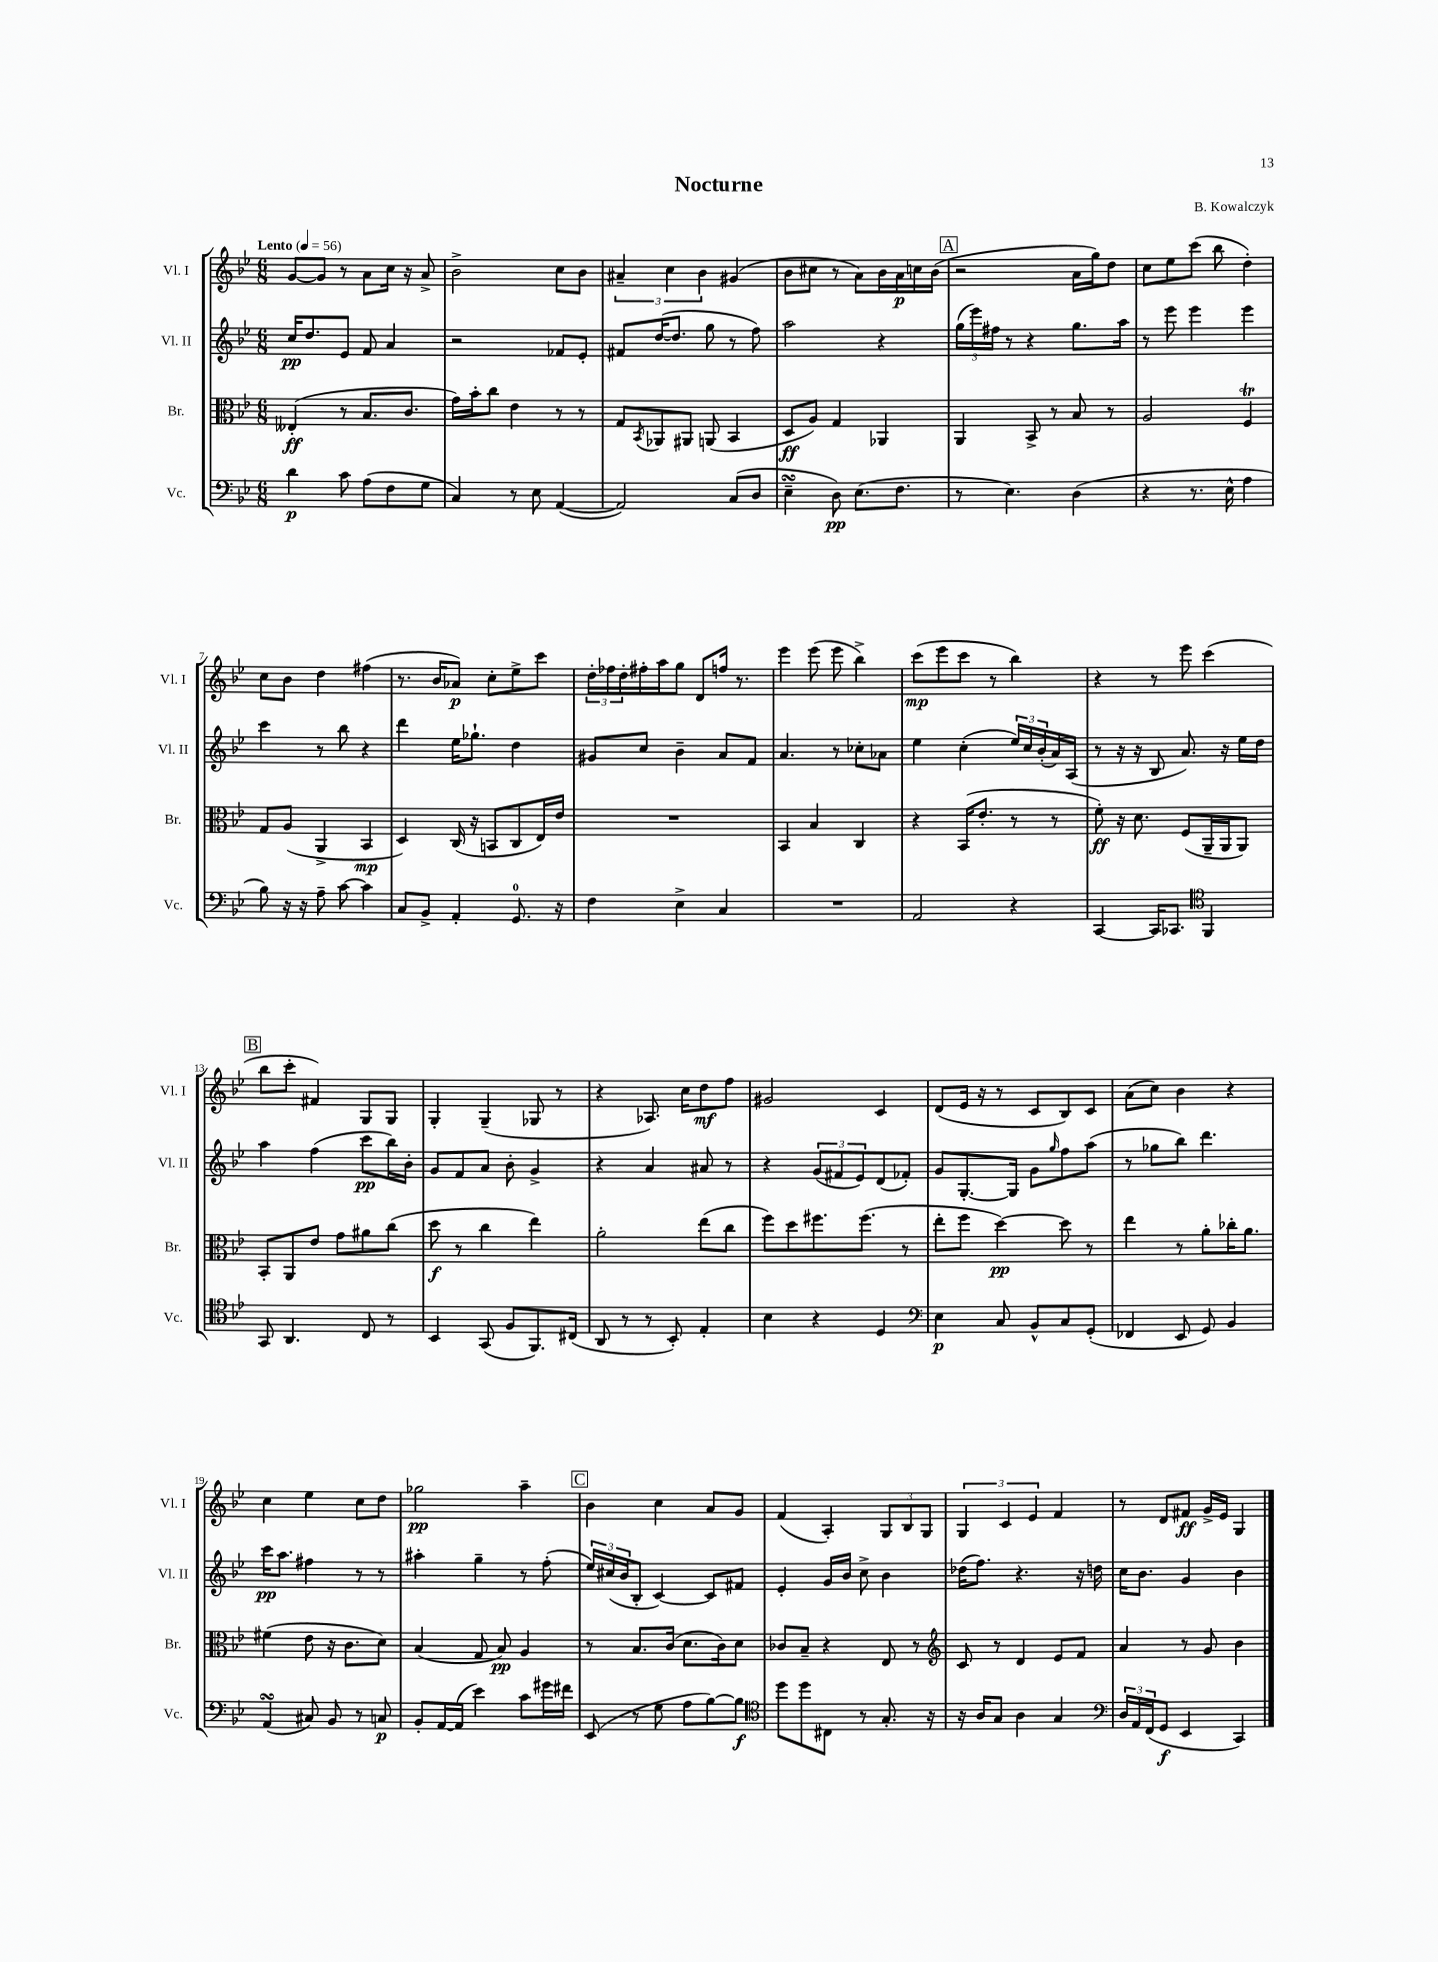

**kern	**dynam	**kern	**dynam	**kern	**dynam	**kern	**dynam
*part4	*part4	*part3	*part3	*part2	*part2	*part1	*part1
*staff4	*staff4	*staff3	*staff3	*staff2	*staff2	*staff1	*staff1
*I"Vc.	*	*I"Br.	*	*I"Vl. II	*	*I"Vl. I	*
*I'Vc.	*	*I'Br.	*	*I'Vl. II	*	*I'Vl. I	*
*clefF4	*	*clefC3	*	*clefG2	*	*clefG2	*
*k[b-e-]	*	*k[b-e-]	*	*k[b-e-]	*	*k[b-e-]	*
*M6/8	*	*M6/8	*	*M6/8	*	*M6/8	*
*MM56	*	*MM56	*	*MM56	*	*MM56	*
=1	=1	=1	=1	=1	=1	=1	=1
!	!	!	!	!	!	!LO:TX:a:B:t=Lento	!
4d\	p	(4E--X'/	ff	16cc/KL	pp	[8g/L	.
.	.	.	.	8.dd/	.	.	.
.	.	.	.	.	.	8g/J]	.
8c\	.	8r	.	8e-/J	.	8r	.
(8A\L	.	8.B-/L	.	8f/	.	8a\L	.
8F\	.	.	.	4a/	.	16cc\Jk	.
.	.	8.c/J	.	.	.	16r	.
8G\J	.	.	.	.	.	8a^/	.
=2	=2	=2	=2	=2	=2	=2	=2
4C/)	.	16g\LL)	.	2r	.	2b-^\	.
.	.	16b-'\J	.	.	.	.	.
.	.	8cc\J	.	.	.	.	.
8r	.	4e-\	.	.	.	.	.
8E-\	.	.	.	.	.	.	.
([4AA/	.	8r	.	8f-X/L	.	8cc\L	.
.	.	8r	.	8e-'/J	.	8b-\J	.
=3	=3	=3	=3	=3	=3	=3	=3
2AA/])	.	8G/L	.	8f#X/L	.	6a#X~/	.
.	.	8qBB-/	.	.	.	.	.
.	.	8AA-X/	.	([16dd/K	.	.	.
.	.	.	.	.	.	6cc\	.
.	.	.	.	8.dd/J]	.	.	.
.	.	8AA#X/J	.	.	.	.	.
.	.	.	.	.	.	6b-\	.
.	.	(8AAn/	.	8gg\	.	.	.
(8C/L	.	4BB-/	.	8r	.	(4g#X/	.
8D/J	.	.	.	8ff\)	.	.	.
=4	=4	=4	=4	=4	=4	=4	=4
4E-sSSs~\	.	8D/L	ff	2aa\	.	8b-\L	.
.	.	8A/J)	.	.	.	8cc#X\J	.
8D\)	pp	4G/	.	.	.	8r	.
(8.E-\L	.	.	.	.	.	8a\L)	.
.	.	4AA-X/	.	4r	.	16b-\L	.
8.F\J	.	.	.	.	.	16a\	p
.	.	.	.	.	.	16ccn\	.
.	.	.	.	.	.	(16b-\JJ	.
!!LO:REH:place=s1:t=A
=5	=5	=5	=5	=5	=5	=5	=5
8r	.	4AA/	.	(24gg\LL	.	2r	.
.	.	.	.	24eee-\)	.	.	.
.	.	.	.	24ff#X\JJ	.	.	.
4.E-\)	.	.	.	8r	.	.	.
.	.	8BB-^/	.	4r	.	.	.
.	.	8r	.	.	.	.	.
(4D\	.	8B-/	.	8.gg\L	.	16a\LL	.
.	.	.	.	.	.	16gg\J)	.
.	.	8r	.	.	.	8dd\J	.
.	.	.	.	16aa\Jk	.	.	.
=6	=6	=6	=6	=6	=6	=6	=6
4r	.	2A/	.	8r	.	8cc\L	.
.	.	.	.	8eee-\	.	8ee-\	.
8.r	.	.	.	4eee-\	.	(8ccc\J	.
.	.	.	.	.	.	8bb-\	.
16E-^^\	.	.	.	.	.	.	.
4A\	.	4FT/	.	4eee-\	.	4dd'\)	.
!!LO:LB:g=z
=7	=7	=7	=7	=7	=7	=7	=7
8B-\)	.	8G/L	.	4ccc\	.	8cc\L	.
16r	.	(8A/J	.	.	.	8b-\J	.
16r	.	.	.	.	.	.	.
8A~\	.	4AA^/	.	8r	.	4dd\	.
[8c\	.	.	.	8bb-\	.	.	.
4c\]	.	4BB-/	mp	4r	.	(4ff#X\	.
=8	=8	=8	=8	=8	=8	=8	=8
8C/L	.	4D/)	.	4ddd\	.	8.r	.
8BB-^/J	.	.	.	.	.	.	.
.	.	.	.	.	.	16b-/KL	.
4AA'/	.	(16C/	.	16ee-\KL	.	8a-X/J)	p
.	.	16r	.	8.gg-X`\J	.	.	.
.	.	8BBn/L	.	.	.	8cc'\L	.
8.GG/	.	8C/	.	4dd\	.	8ee-^\	.
.	.	16E-/L)	.	.	.	8ccc\J	.
16r	.	16e-/JJ	.	.	.	.	.
=9	=9	=9	=9	=9	=9	=9	=9
4F\	.	2.r	.	8g#X/L	.	24dd'\LL	.
.	.	.	.	.	.	24ff-X\	.
.	.	.	.	.	.	24dd'\	.
.	.	.	.	8cc/J	.	16ff#X'\	.
.	.	.	.	.	.	16aa\J	.
4E-^\	.	.	.	4b-~\	.	8gg\J	.
.	.	.	.	.	.	8d/L	.
4C/	.	.	.	8a/L	.	16ffn/Jk	.
.	.	.	.	.	.	8.r	.
.	.	.	.	8f/J	.	.	.
=10	=10	=10	=10	=10	=10	=10	=10
2.r	.	4BB-/	.	4.a/	.	4eee-\	.
.	.	4B-/	.	.	.	(8eee-\	.
.	.	.	.	8r	.	8eee-\	.
.	.	4C/	.	8cc-X'\L	.	4bb-^\)	.
.	.	.	.	8a-X\J	.	.	.
=11	=11	=11	=11	=11	=11	=11	=11
2AA/	.	4r	.	4ee-\	.	(8ccc\L	mp
.	.	.	.	.	.	8eee-\	.
.	.	(16BB-/KL	.	(4cc'\	.	8ccc\J	.
.	.	8.e-'/J	.	.	.	.	.
.	.	.	.	.	.	8r	.
4r	.	8r	.	24ee-/LL)	.	4bb-\)	.
.	.	.	.	24cc/	.	.	.
.	.	.	.	(24b-'/	.	.	.
.	.	8r	.	16a/)	.	.	.
.	.	.	.	(16A/JJ	.	.	.
=12	=12	=12	=12	=12	=12	=12	=12
[4CC/	.	8f'\)	ff	8r	.	4r	.
.	.	16r	.	16r	.	.	.
.	.	8.d\	.	16r	.	.	.
16CC/KL]	.	.	.	8B-/	.	8r	.
8.CC-X/J	.	.	.	.	.	.	.
.	.	(8F/L	.	8.a/)	.	8eee-\	.
*clefC4	*	*	*	*	*	*	*
4FF/	.	16AA~/L	.	.	.	(4ccc\	.
.	.	16AA/J	.	16r	.	.	.
.	.	8AA/J)	.	16ee-\LL	.	.	.
.	.	.	.	16dd\JJ	.	.	.
!!LO:LB:g=z
!!LO:REH:place=s1:t=B
=13	=13	=13	=13	=13	=13	=13	=13
8GG/	.	8BB-'/L	.	4aa\	.	8bb-\L	.
4.AA/	.	8AA/	.	.	.	8ccc'\J	.
.	.	8e-/J	.	(4ff\	.	4f#X/)	.
.	.	8g\L	.	.	.	.	.
8C/	.	8a#X\	.	8ccc\L	pp	8G/L	.
8r	.	(8cc\J	.	16bb-\L)	.	8G/J	.
.	.	.	.	16b-'\JJ	.	.	.
=14	=14	=14	=14	=14	=14	=14	=14
4BB-/	.	8dd\	f	8g/L	.	4G'/	.
.	.	8r	.	8f/	.	.	.
(8GG/	.	4cc\	.	8a/J	.	(4G~/	.
8F/L	.	.	.	8b-'\	.	.	.
8.FF/)	.	4ee-\)	.	4g^/	.	8G-X/	.
.	.	.	.	.	.	8r	.
(16C#X/Jk	.	.	.	.	.	.	.
=15	=15	=15	=15	=15	=15	=15	=15
8AA/	.	2a'\	.	4r	.	4r	.
8r	.	.	.	.	.	.	.
8r	.	.	.	4a/	.	8.A-X/)	.
8BB-'/)	.	.	.	.	.	.	.
.	.	.	.	.	.	16cc\KL	.
4E-'/	.	(8ee-\L	.	8a#X/	.	8dd\	mf
.	.	8cc\J	.	8r	.	8ff\J	.
=16	=16	=16	=16	=16	=16	=16	=16
4B-\	.	8ff\L)	.	4r	.	2g#X/	.
.	.	8dd\	.	.	.	.	.
4r	.	8.ff#X\	.	(12g/L	.	.	.
.	.	.	.	12f#X/	.	.	.
.	.	.	.	12e-/)	.	.	.
.	.	(8.ff#\J	.	.	.	.	.
4D/	.	.	.	(8d/	.	4c/	.
.	.	8r	.	8f-X'/J)	.	.	.
=17	=17	=17	=17	=17	=17	=17	=17
*clefF4	*	*	*	*	*	*	*
4E-\	p	8ee-'\L	.	8g/L	.	(8d/L	.
.	.	8ff\J	.	[8.G'/	.	16e-/Jk	.
.	.	.	.	.	.	16r	.
8C/	.	[4dd\)	pp	.	.	8r	.
.	.	.	.	16G/Jk]	.	.	.
8BB-^^/L	.	.	.	8g\L	.	8c/L	.
.	.	.	.	16qqgg/	.	.	.
8C/	.	8dd\]	.	8ff\	.	8B-/)	.
(8GG'/J	.	8r	.	(8aa\J	.	8c/J	.
=18	=18	=18	=18	=18	=18	=18	=18
4FF-X/	.	4ee-\	.	8r	.	(8a\L	.
.	.	.	.	8gg-X\L	.	8cc\J)	.
8EE-/	.	8r	.	8bb-\J)	.	4b-\	.
8GG/)	.	8a'\L	.	4.ddd\	.	.	.
4BB-/	.	16cc-X'\K	.	.	.	4r	.
.	.	8.a\J	.	.	.	.	.
!!LO:LB:g=z
=19	=19	=19	=19	=19	=19	=19	=19
(4AAsSsS/	.	(4f#X\	.	16ccc\KL	pp	4cc\	.
.	.	.	.	8.aa\J	.	.	.
8C#X/)	.	8e-\	.	4ff#X\	.	4ee-\	.
8BB-/	.	16r	.	.	.	.	.
.	.	8.c\L	.	.	.	.	.
8r	.	.	.	8r	.	8cc\L	.
8Cn/	p	8d\J)	.	8r	.	8dd\J	.
=20	=20	=20	=20	=20	=20	=20	=20
8BB-'/L	.	(4B-/	.	4aa#X'\	.	2gg-X\	pp
[16AA/L	.	.	.	.	.	.	.
(16AA/JJ]	.	.	.	.	.	.	.
4e-\)	.	8G/	.	4gg~\	.	.	.
.	.	8B-/)	pp	.	.	.	.
8c\L	.	4A/	.	8r	.	4aa~\	.
16g#X\L	.	.	.	(8ff'\	.	.	.
16f#X\JJ	.	.	.	.	.	.	.
!!LO:REH:place=s1:t=C
=21	=21	=21	=21	=21	=21	=21	=21
(8EE-/	.	8r	.	24ee-/LL)	.	4b-\	.
.	.	.	.	(24cc#X/	.	.	.
.	.	.	.	24b-/J	.	.	.
8r	.	8.B-/L	.	8B-'/J	.	.	.
8G\	.	.	.	[4c/)	.	4cc\	.
.	.	(16c/Jk	.	.	.	.	.
8A\L	.	8.d\L	.	.	.	.	.
[8B-\)	.	.	.	8c/L]	.	8a/L	.
.	.	16c\k)	.	.	.	.	.
8B-\J]	f	8d\J	.	8f#X/J	.	8g/J	.
=22	=22	=22	=22	=22	=22	=22	=22
*clefC4	*	*	*	*	*	*	*
8dd\L	.	8c-X/L	.	4e-'/	.	(4f/	.
8dd\	.	8B-~/J	.	.	.	.	.
8C#X\J	.	4r	.	16g/LL	.	4A'/)	.
.	.	.	.	16b-/JJ	.	.	.
8r	.	.	.	8cc^\	.	.	.
8.G'/	.	8E-/	.	4b-\	.	12G/L	.
.	.	.	.	.	.	12B-/	.
.	.	8r	.	.	.	.	.
.	.	.	.	.	.	12G/J	.
16r	.	.	.	.	.	.	.
=23	=23	=23	=23	=23	=23	=23	=23
*	*	*clefG2	*	*	*	*	*
16r	.	8c/	.	(16dd-X\KL	.	6G/	.
16A/KL	.	.	.	8.ff\J)	.	.	.
8G/J	.	8r	.	.	.	.	.
.	.	.	.	.	.	6c/	.
4A\	.	4d/	.	4.r	.	.	.
.	.	.	.	.	.	6e-/	.
4G/	.	8e-/L	.	.	.	4f/	.
.	.	8f/J	.	16r	.	.	.
.	.	.	.	16ddn\	.	.	.
=24	=24	=24	=24	=24	=24	=24	=24
*clefF4	*	*	*	*	*	*	*
24D/LL	.	4a/	.	16cc\KL	.	8r	.
24AA/	.	.	.	.	.	.	.
.	.	.	.	8.b-\J	.	.	.
(24FF/J	.	.	.	.	.	.	.
8GG/J	f	.	.	.	.	8d/L	.
4EE-/	.	8r	.	4g/	.	8f#X/J	ff
.	.	8g/	.	.	.	16g^/LL	.
.	.	.	.	.	.	16e-/JJ	.
4CC/)	.	4b-\	.	4b-\	.	4G/	.
==	==	==	==	==	==	==	==
*-	*-	*-	*-	*-	*-	*-	*-
